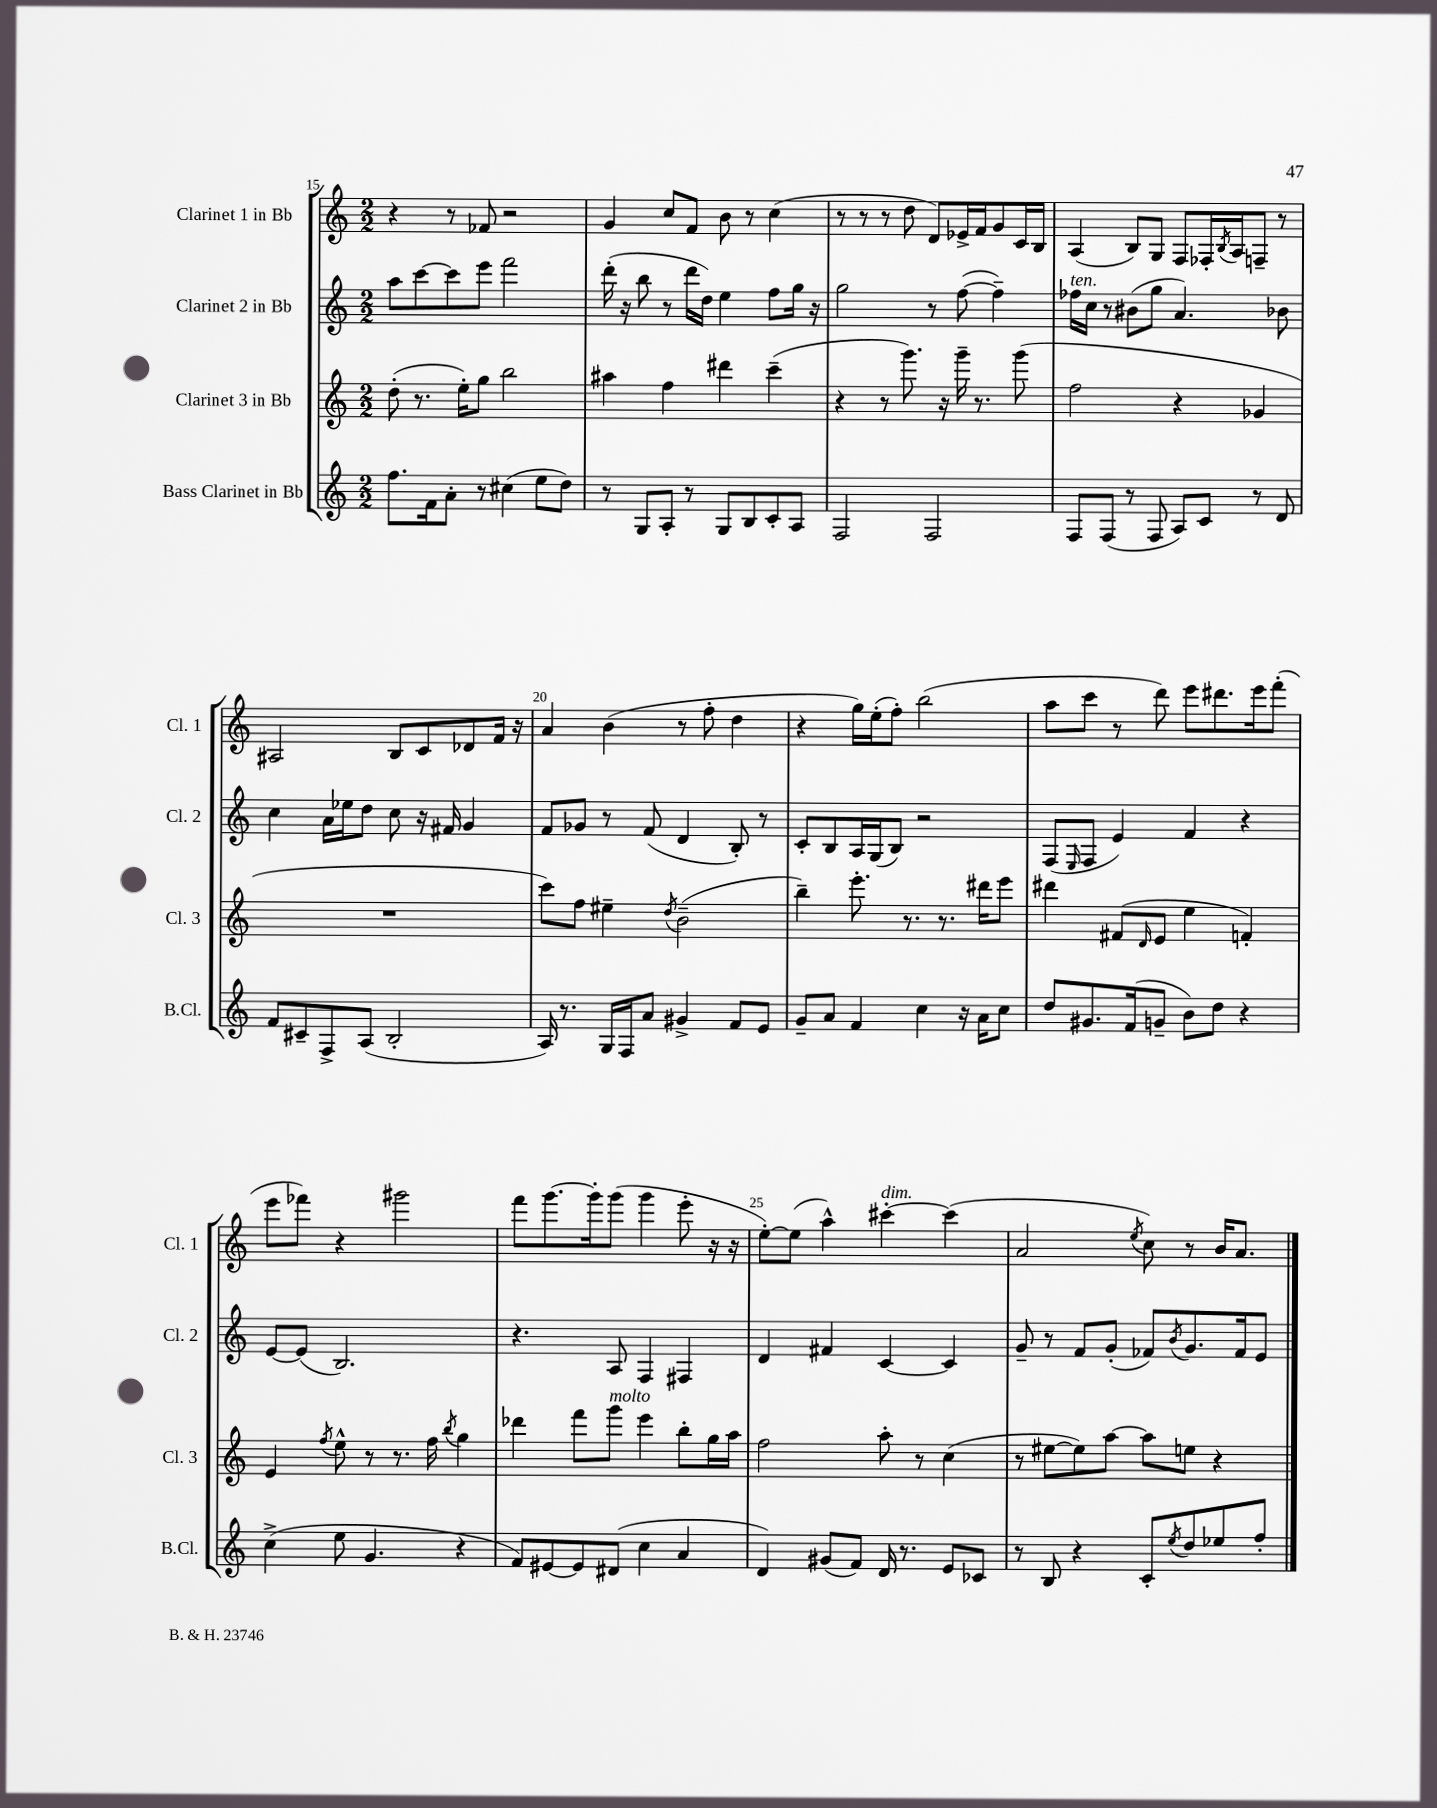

**kern	**kern	**kern	**kern
*part4	*part3	*part2	*part1
*staff4	*staff3	*staff2	*staff1
*I"Bass Clarinet in Bb	*I"Clarinet 3 in Bb	*I"Clarinet 2 in Bb	*I"Clarinet 1 in Bb
*I'B.Cl.	*I'Cl. 3	*I'Cl. 2	*I'Cl. 1
*clefG2	*clefG2	*clefG2	*clefG2
*k[]	*k[]	*k[]	*k[]
*M2/2	*M2/2	*M2/2	*M2/2
=15	=15	=15	=15
8.ff\L	(8dd'\	8aa\L	4r
.	8.r	[8ccc\	.
16f\k	.	.	.
8a'\J	.	8ccc\]	8r
.	16ee'\KL)	.	.
8r	8gg\J	8eee\J	8f-X/
(4cc#X\	2bb\	2fff\	2r
8ee\L	.	.	.
8dd\J)	.	.	.
=16	=16	=16	=16
8r	4aa#X\	(16ddd'\	4g/
.	.	16r	.
8G/L	.	8bb\	.
8A'/J	4ff\	8r	8cc/L
8r	.	16ddd\LL	8f/J
.	.	16dd\JJ)	.
8G/L	4ddd#X\	4ee\	8b\
8B/	.	.	8r
8c'/	(4ccc~\	8ff\L	(4cc\
8A/J	.	16gg\Jk	.
.	.	16r	.
=17	=17	=17	=17
2F/	4r	2gg\	8r
.	.	.	8r
.	8r	.	8r
.	8.ggg\)	.	8dd\
2F/	.	8r	8d/L)
.	16r	.	.
.	16ggg~\	([8ff\	16e-X^/L
.	8.r	.	16f/J
.	.	4ff~\])	8g/
.	(8ggg\	.	16c/L
.	.	.	16B/JJ
=18	=18	=18	=18
!	!	!LO:TX:a:i:t=ten.	!
8F/L	2ff\	16ff-X\LL	(4A/
.	.	16cc\JJ	.
(8F/J	.	8r	.
8r	.	(8b#X\L	8B/L)
8F/	.	8gg\J	8G/J
8A/L)	4r	4.a/)	8F/L
8c/J	.	.	16F-X'/L
.	.	.	8qB/
.	.	.	16A/J
8r	4g-X/	.	8Fn~/J
8d/	.	8b-X\	8r
!!LO:LB:g=z
=19	=19	=19	=19
8f/L	1r	4cc\	2A#X/
8c#X~/	.	.	.
8F^/	.	16a\LL	.
.	.	16ee-X\J	.
(8A/J	.	8dd\J	.
2B'/	.	8cc\	8B/L
.	.	16r	8c/
.	.	16f#X/	.
.	.	4g/	8d-X/
.	.	.	16f/Jk
.	.	.	16r
=20	=20	=20	=20
16A/)	8ccc\L)	8f/L	4a/
8.r	.	.	.
.	8ff\J	8g-X/J	.
16G/LL	4ee#X~\	8r	(4b\
16F/J	.	.	.
8a/J	.	(8f/	.
.	8qdd/	.	.
4g#X^/	(2b~\	4d/	8r
.	.	.	8ff'\
8f/L	.	8B'/)	4dd\
8e/J	.	8r	.
=21	=21	=21	=21
8g~/L	4bb~\)	8c'/L	4r
8a/J	.	8B/	.
4f/	8.eee'\	16A/L	16gg\LL)
.	.	(16G/J	(16ee'\J
.	.	8B/J)	8ff'\J)
.	8.r	.	.
4cc\	.	2r	(2bb\
.	8.r	.	.
16r	.	.	.
16a\KL	16ddd#X\KL	.	.
8cc\J	8eee\J	.	.
=22	=22	=22	=22
8dd/L	4ddd#X\	(8F/L	8aa\L
.	.	16qqE/	.
8.g#X/	.	8F/J	8ccc\J
.	(8f#X/L	4e/)	8r
(16f/k	.	.	.
.	16qqd/	.	.
8gn~/J	8e/J	.	8ddd\)
8b\L)	4ee\	4f/	8eee\L
8dd\J	.	.	8.ddd#X\
4r	4fn'/)	4r	.
.	.	.	16eee\k
.	.	.	(8fff'\J
!!LO:LB:g=z
=23	=23	=23	=23
(4cc^\	4e/	[8e/L	8eee\L
.	.	(8e/J]	8fff-X\J)
.	8qff/	.	.
8ee\	8ee^^\	2.B/)	4r
4.g/	8r	.	.
.	8.r	.	2ggg#X\
.	16ff\	.	.
.	8qbb/	.	.
4r	4gg\	.	.
=24	=24	=24	=24
8f/L)	4ddd-X\	4.r	8fff\L
[8e#X/	.	.	[8.ggg\
8e#/]	8fff\L	.	.
.	.	.	16ggg'\k]
!	!LO:TX:a:i:t=molto	!	!
(8d#X/J	8ggg\J	8A/	(8ggg\J
4cc\	4eee\	4F/	4ggg\
4a/	8bb'\L	4F#X/	8eee'\
.	16gg\L	.	16r
.	16aa\JJ	.	16r
=25	=25	=25	=25
4d/)	2ff\	4d/	[8ee'\L)
.	.	.	(8ee\J]
(8g#X/L	.	4f#X/	4aa^^\)
8f/J)	.	.	.
!	!	!	!LO:TX:a:i:t=dim.
16d/	8aa'\	[4c/	[4ccc#X'\
8.r	.	.	.
.	8r	.	.
8e/L	(4cc\	4c/]	(4ccc#\]
8c-X/J	.	.	.
=26	=26	=26	=26
8r	8r	8g~/	2a/
8B/	[8ee#X\L	8r	.
4r	8ee#\])	8f/L	.
.	[8aa\J	(8g'/J	.
.	.	.	8qee/
8c'/L	8aa\L]	8f-X/L)	8cc\)
8qee/	.	8qb/	.
8dd/	8een\J	8.g/	8r
8ee-X/	4r	.	16b/KL
.	.	16f-/k	8.a/J
8ff'/J	.	8e/J	.
==	==	==	==
*-	*-	*-	*-
